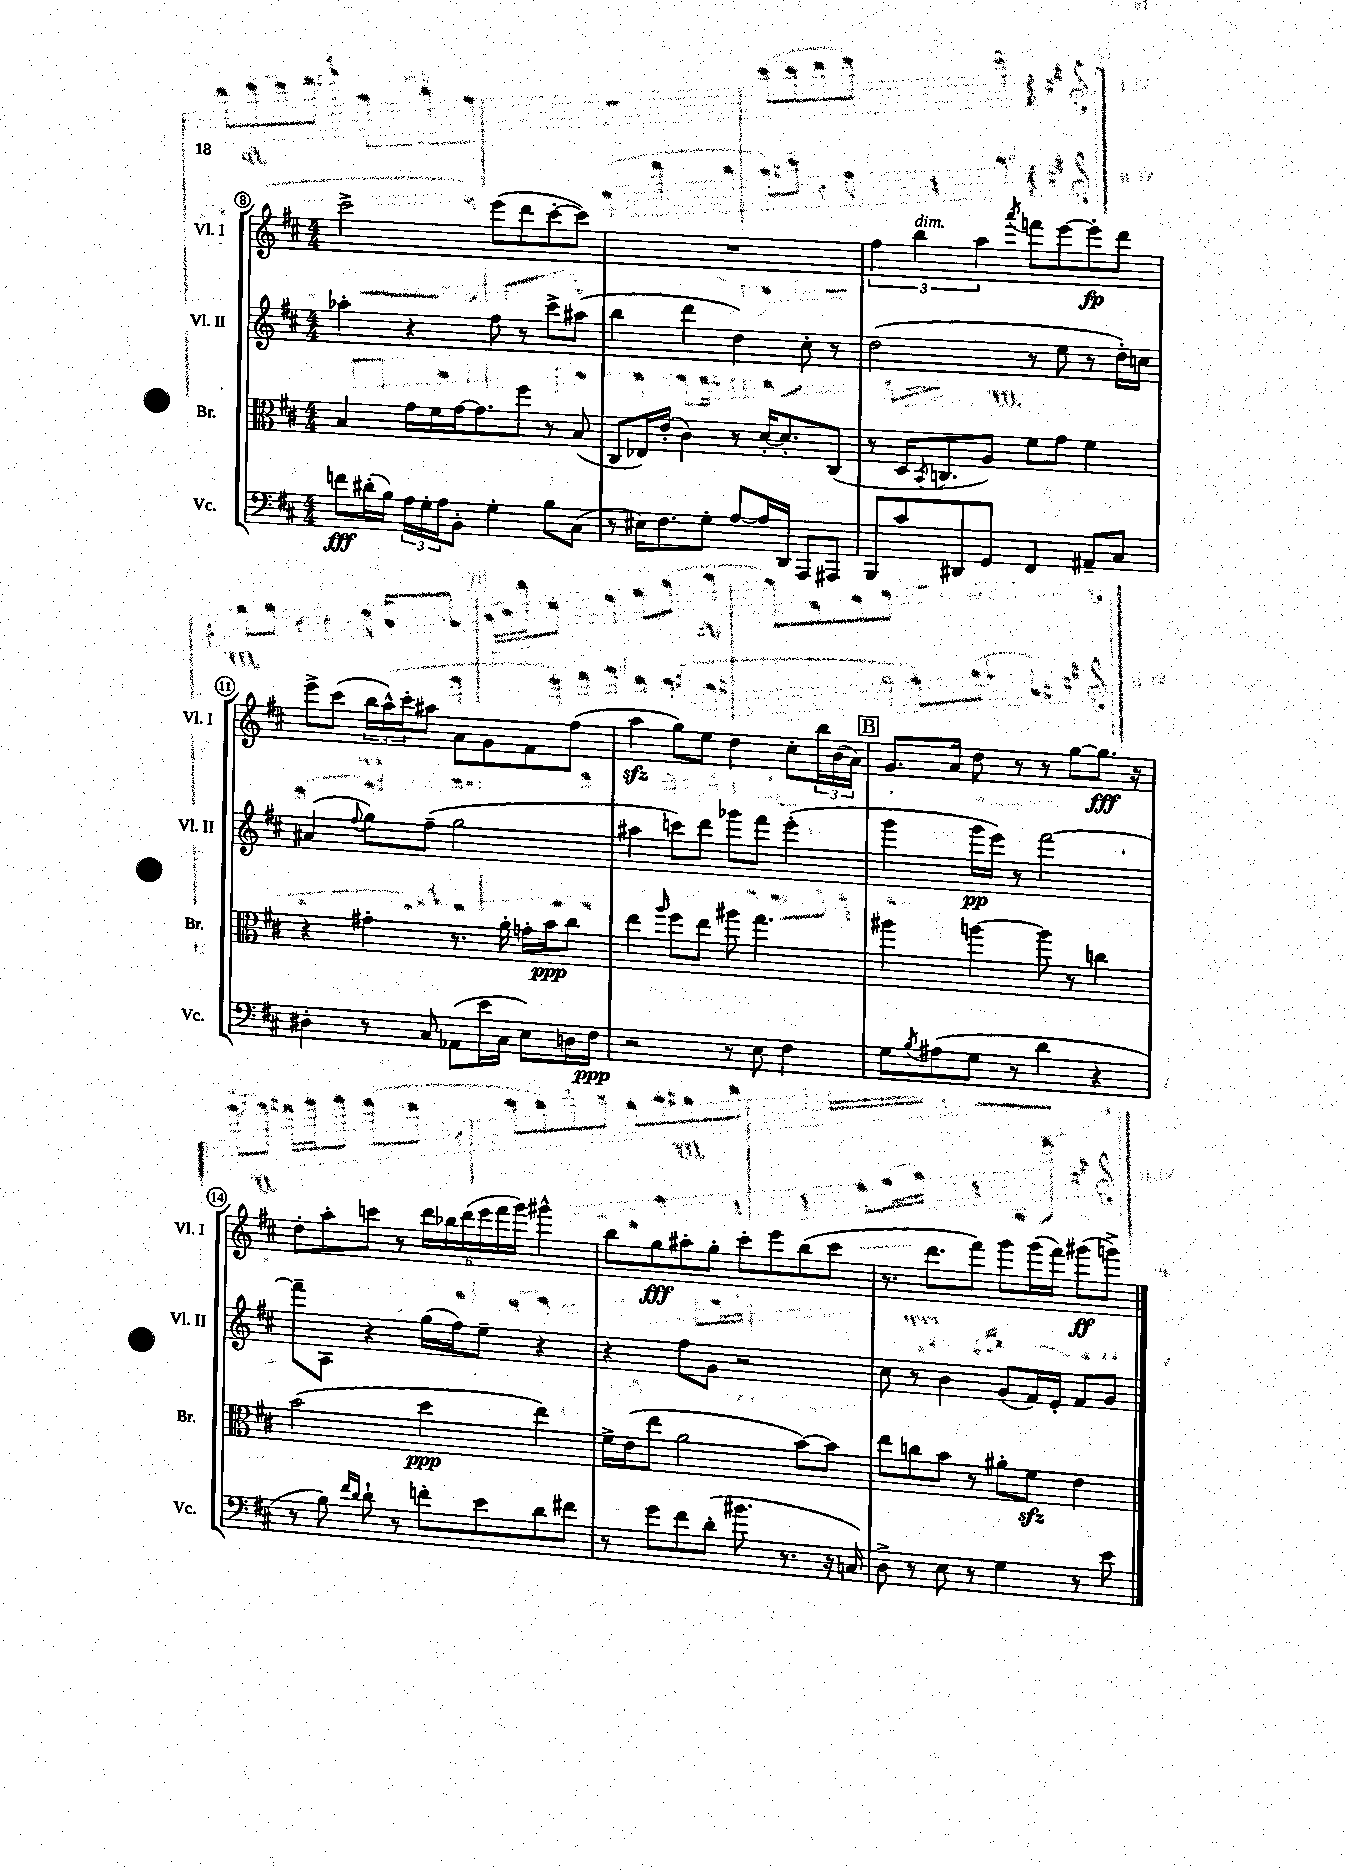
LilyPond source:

<<
\new StaffGroup <<
\new Staff = "s0" \with { instrumentName = "Vl. I" shortInstrumentName = "Vl. I" } {
    \clef treble \key d \major \numericTimeSignature \time 4/4
    cis'''2-> e'''8( d'''8 cis'''8~-. cis'''8) |
    R1 |
    \tuplet 3/2 { fis''4 b''4^\markup { \italic "dim." } a''4 } \acciaccatura { a'''8 } f'''8 e'''8~ e'''8-.\fp d'''8 |
    e'''8-> cis'''8( \tuplet 3/2 { b''16 a''16-^) cis'''16-. } ais''8 a'8 g'8 fis'8 fis''8( |
    a''4\sfz g''8) e''8 d''4 cis''8-. \tuplet 3/2 { b''16 b'16( a'16) } |
    \mark \markup { \box "B" } g'8. a'16 d''8 r8 r8 g''8~ g''8.\fff r16 |
    d''8-. a''8-. c'''8 r8 \tuplet 6/4 { d'''16 bes''16 d'''16( e'''16 fis'''16 g'''16) } gis'''4-^ |
    b''8 g''8\fff ais''8-. g''8-. cis'''8-. e'''8 b''8( cis'''8 |
    r8. d'''8. fis'''8) g'''8 g'''16( fis'''16) gis'''8\ff( g'''8->) \bar "|." |
}
\new Staff = "s1" \with { instrumentName = "Vl. II" shortInstrumentName = "Vl. II" } {
    \clef treble \key d \major \numericTimeSignature \time 4/4
    aes''4-. r4 fis''8 r8 cis'''8-> ais''8( |
    b''4 d'''4 d''4) cis''8-. r8 |
    d''2( r8 e''8 r8 d''16-.) c''16 |
    ais'4( \appoggiatura { fis''8 } g''8) fis''8--( g''2 |
    ais''4 c'''8) d'''8 ges'''8 fis'''8 e'''4-.( |
    \mark \markup { \box "B" } g'''4 g'''16\pp e'''16) r8 fis'''2~ |
    fis'''8-- a8 r4 g''16( fis''16) e''8-- r4 |
    r4 fis''8 g'8 r2 |
    cis''8 r8 b'4 g'8( fis'16) e'16-. fis'8 g'8 \bar "|." |
}
\new Staff = "s2" \with { instrumentName = "Br." shortInstrumentName = "Br." } {
    \clef alto \key d \major \numericTimeSignature \time 4/4
    b4 g'16 fis'16 g'16~ g'8. fis''8 r8 b8( |
    cis8 ees16) e'16-.( cis'4) r8 d'16~-. d'8.-. cis8( |
    r8 d16 \acciaccatura { b,8 } c8. a8) fis'8 g'8 fis'4 |
    r4 gis'4-. r8. a'16-. g'16-. b'16\ppp cis''8 |
    e''4 \grace { a''16 } fis''8 e''8 ais''8 g''4. |
    \mark \markup { \box "B" } ais''4 a''4~ a''8 r8 c''4 |
    b'2( d''4\ppp e''4) |
    fis'16-> e'16( e''8 a'2 b'8~) b'8 |
    e''8 c''8 b'8 r8 ais'8-. fis'8\sfz e'4 \bar "|." |
}
\new Staff = "s3" \with { instrumentName = "Vc." shortInstrumentName = "Vc." } {
    \clef bass \key d \major \numericTimeSignature \time 4/4
    f'8\fff dis'16-.( b16) \tuplet 3/2 { a16 g16-. a16 } b,8-. g4-. b8 cis8( |
    r8 eis16) fis8. g8-. a8~ a16 d,16 a,,8 ais,,8 |
    b,,8 cis'8 dis,8 g,8 fis,4 ais,8-- cis8 |
    dis4-. r8 cis8 aes,8( e'16 cis16 e8) d16 fis16\ppp |
    r2 r8 e8 fis4 |
    \mark \markup { \box "B" } g8 \acciaccatura { b8 } ais8( g8 r8 d'4 r4 |
    r8 b8) \grace { fis'16 d'16 } d'8-! r8 f'8-. e'8 d'8 fis'8 |
    r8 g'8 fis'8 d'8-.( bis'8. r8. r16 c16) |
    d8-> r8 e8 r8 g4 r8 e'8 \bar "|." |
}
>>
>>
\layout { \context { \Score currentBarNumber = #8 \override BarNumber.stencil = #(make-stencil-circler 0.1 0.3 ly:text-interface::print) } }
